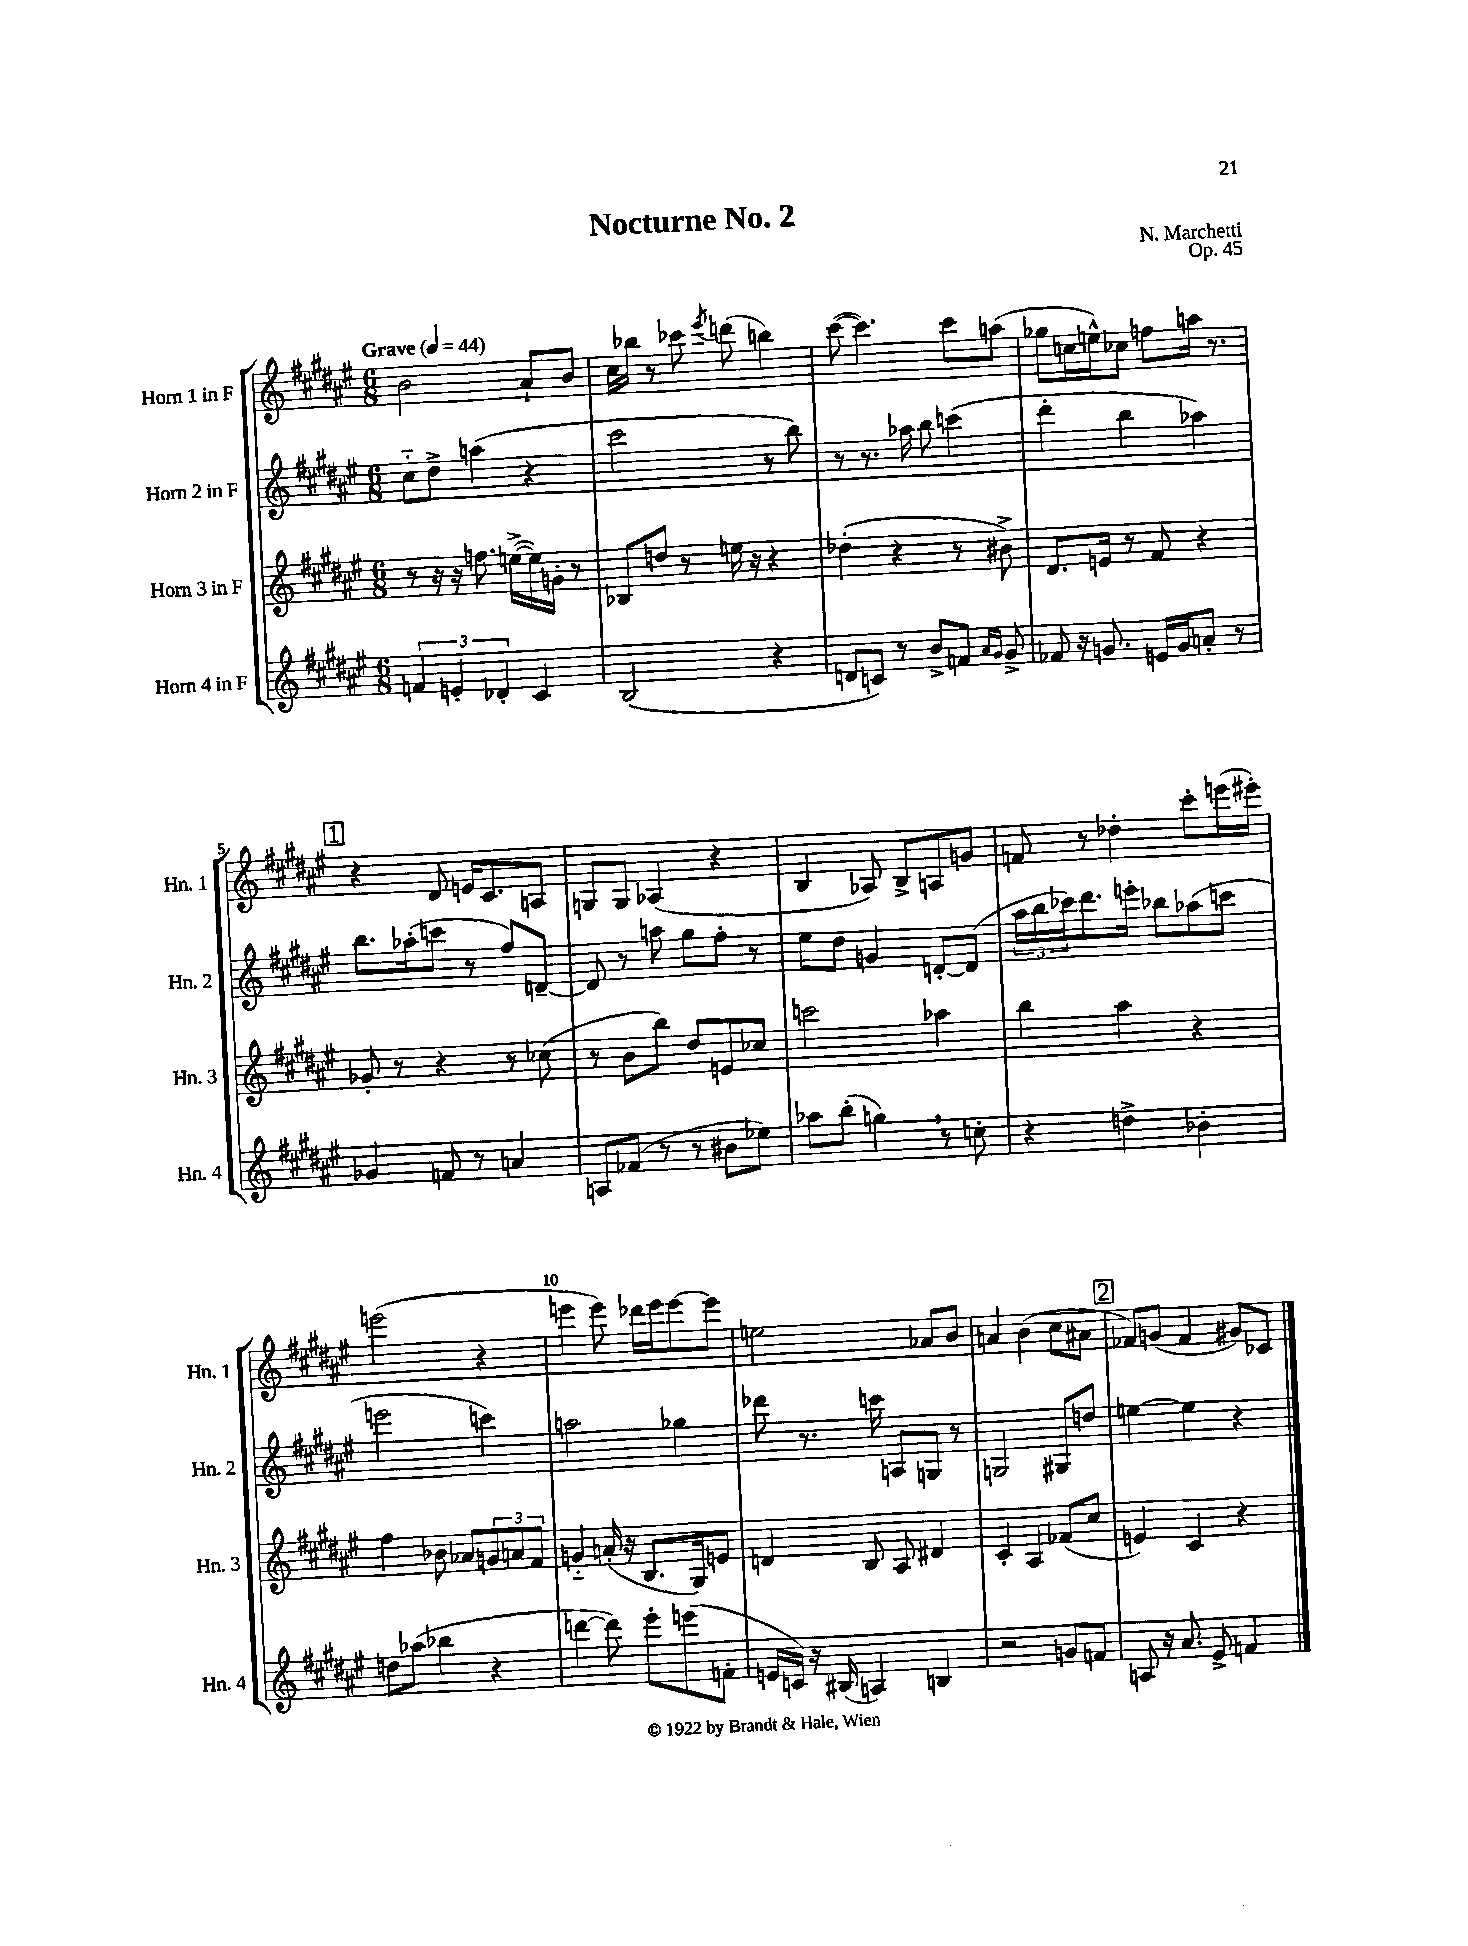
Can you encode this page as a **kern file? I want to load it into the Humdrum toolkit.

**kern	**kern	**kern	**kern
*staff4	*staff3	*staff2	*staff1
*clefG2	*clefG2	*clefG2	*clefG2
*k[f#c#g#d#a#e#]	*k[f#c#g#d#a#e#]	*k[f#c#g#d#a#e#]	*k[f#c#g#d#a#e#]
*M6/8	*M6/8	*M6/8	*M6/8
*MM44	*MM44	*MM44	*MM44
6f/	8r	8cc#'~\L	2b\
.	16r	8dd#^\J	.
6e'/	.	.	.
.	16r	.	.
.	8.ff\	(4aa\	.
6d-'/	.	.	.
.	([16ee^\LL	.	.
4c#/	16ee\])	4r	8a#`/L
.	16g'\JJ	.	.
.	8r	.	8b/J
=	=	=	=
(2B/	8B-/L	2ccc#\	16cc#\LL
.	.	.	16bb-\JJ
.	8dd/J	.	8r
.	8r	.	8ccc-\
.	.	.	8qeee#/
.	16ee\	.	(8ddd\
.	16r	.	.
4r	4r	8r	4bb\)
.	.	8bb\)	.
=	=	=	=
8d/L	(4dd-'\	8r	([8ccc#\
8c/J)	.	8.r	4.ccc#\])
8r	4r	.	.
.	.	16aa-\	.
8b^/L	.	8bb\	.
8f/J	8r	(4ccc\	8ccc#\L
16qqa#/LL	.	.	.
16qqg#/JJ	.	.	.
8g#^/	8b#^\)	.	(8aa\J
=	=	=	=
8f-/	8.d#/L	4ddd#'\	8gg-\L
16r	.	.	16cc\L
8.g/	16e/Jk	.	16ee^^\J)
.	8r	4bb\	8cc-\J
16e/LL	8f#/	.	8ff\L
16g/J	.	.	.
8a'/J	4r	4aa-\)	16aa\Jk
.	.	.	8.r
8r	.	.	.
=	=	=	=
4g-/	8g-'/	8.bb\L	4r
.	8r	.	.
.	.	(16aa-'\k	.
8f/	4r	8ccc\J	8d#/
8r	.	8r	16e/LK
.	.	.	8.c#/
4a/	8r	8ff#/L)	.
.	(8cc-\	[8d~/J	8A/J
=	=	=	=
8A/L	8r	8d/]	8G/L
(8f-/J	8b\L	8r	8G/J
8r	8bb\J)	8aa\	(4A-/
8r	8dd#/L	8gg#\L	.
8b#\L	8e/	8ff#'\J	4r
8ee-\J)	8cc-/J	8r	.
=	=	=	=
8aa-\L	2ccc\	8ee#\L	4B/
(8bb'\J	.	8dd#\J	.
4gg\)	.	4g/	8A-/)
.	.	.	8B^/L
8r	4aa-\	[8d'/L	8A/
8cc'\	.	(8d/]J	8g/J
=	=	=	=
4r	4bb\	24aa#\LL	8f/
.	.	24bb\	.
.	.	24ccc-\J)	.
.	.	8.ddd#\	8r
4dd^\	4aa#\	.	4dd-'\
.	.	16eee'\Jk	.
.	.	8bb-\L	.
4b-'\	4r	(8aa-\	8ccc#'\L
.	.	8ccc\J	(16eee\L
.	.	.	16eee#'\JJ)
=	=	=	=
8dd\L	4ff#\	2eee\	(2eee\
(8aa-\J	.	.	.
4bb-\	8b-\	.	.
.	8a-/L	.	.
4r	12g/	4ccc\)	4r
.	12a/	.	.
.	12f#/J	.	.
=	=	=	=
[4ddd\	4g'~/	2aa\	4eee\
8ddd\])	(16a'/	.	8eee\)
.	16r	.	.
8eee#'\L	8.B/L	.	16ddd-\LL
.	.	.	16eee\J
(8eee\	.	4gg-\	[8eee\
.	16G#/k)	.	.
8f'\J	8e/J	.	8eee\]J
=	=	=	=
16e/LL	4d/	8ddd-\	2ee\
16c/JJ)	.	.	.
16r	.	8.r	.
(16B#/	.	.	.
4A/)	8B/	.	.
.	.	16ccc\	.
.	8A#/	8A/L	.
4B/	4d#/	8G/J	8a-/L
.	.	8r	8b/J
=	=	=	=
2r	4c#'/	2G/	4a/
.	4A#/	.	(4b\
8g/L	(8f-/L	8G#/L	8cc#\L
8f/J	8cc#/J	8dd/J	8a#\J
=	=	=	=
8A/	4e/)	[4ee\	8f-/L)
16r	.	.	(8g/J
8.a#/	.	.	.
.	4c#/	4ee\]	4f-/
8e#^/	.	.	.
4f/	4r	4r	8g#/L)
.	.	.	8c-/J
==	==	==	==
*-	*-	*-	*-
